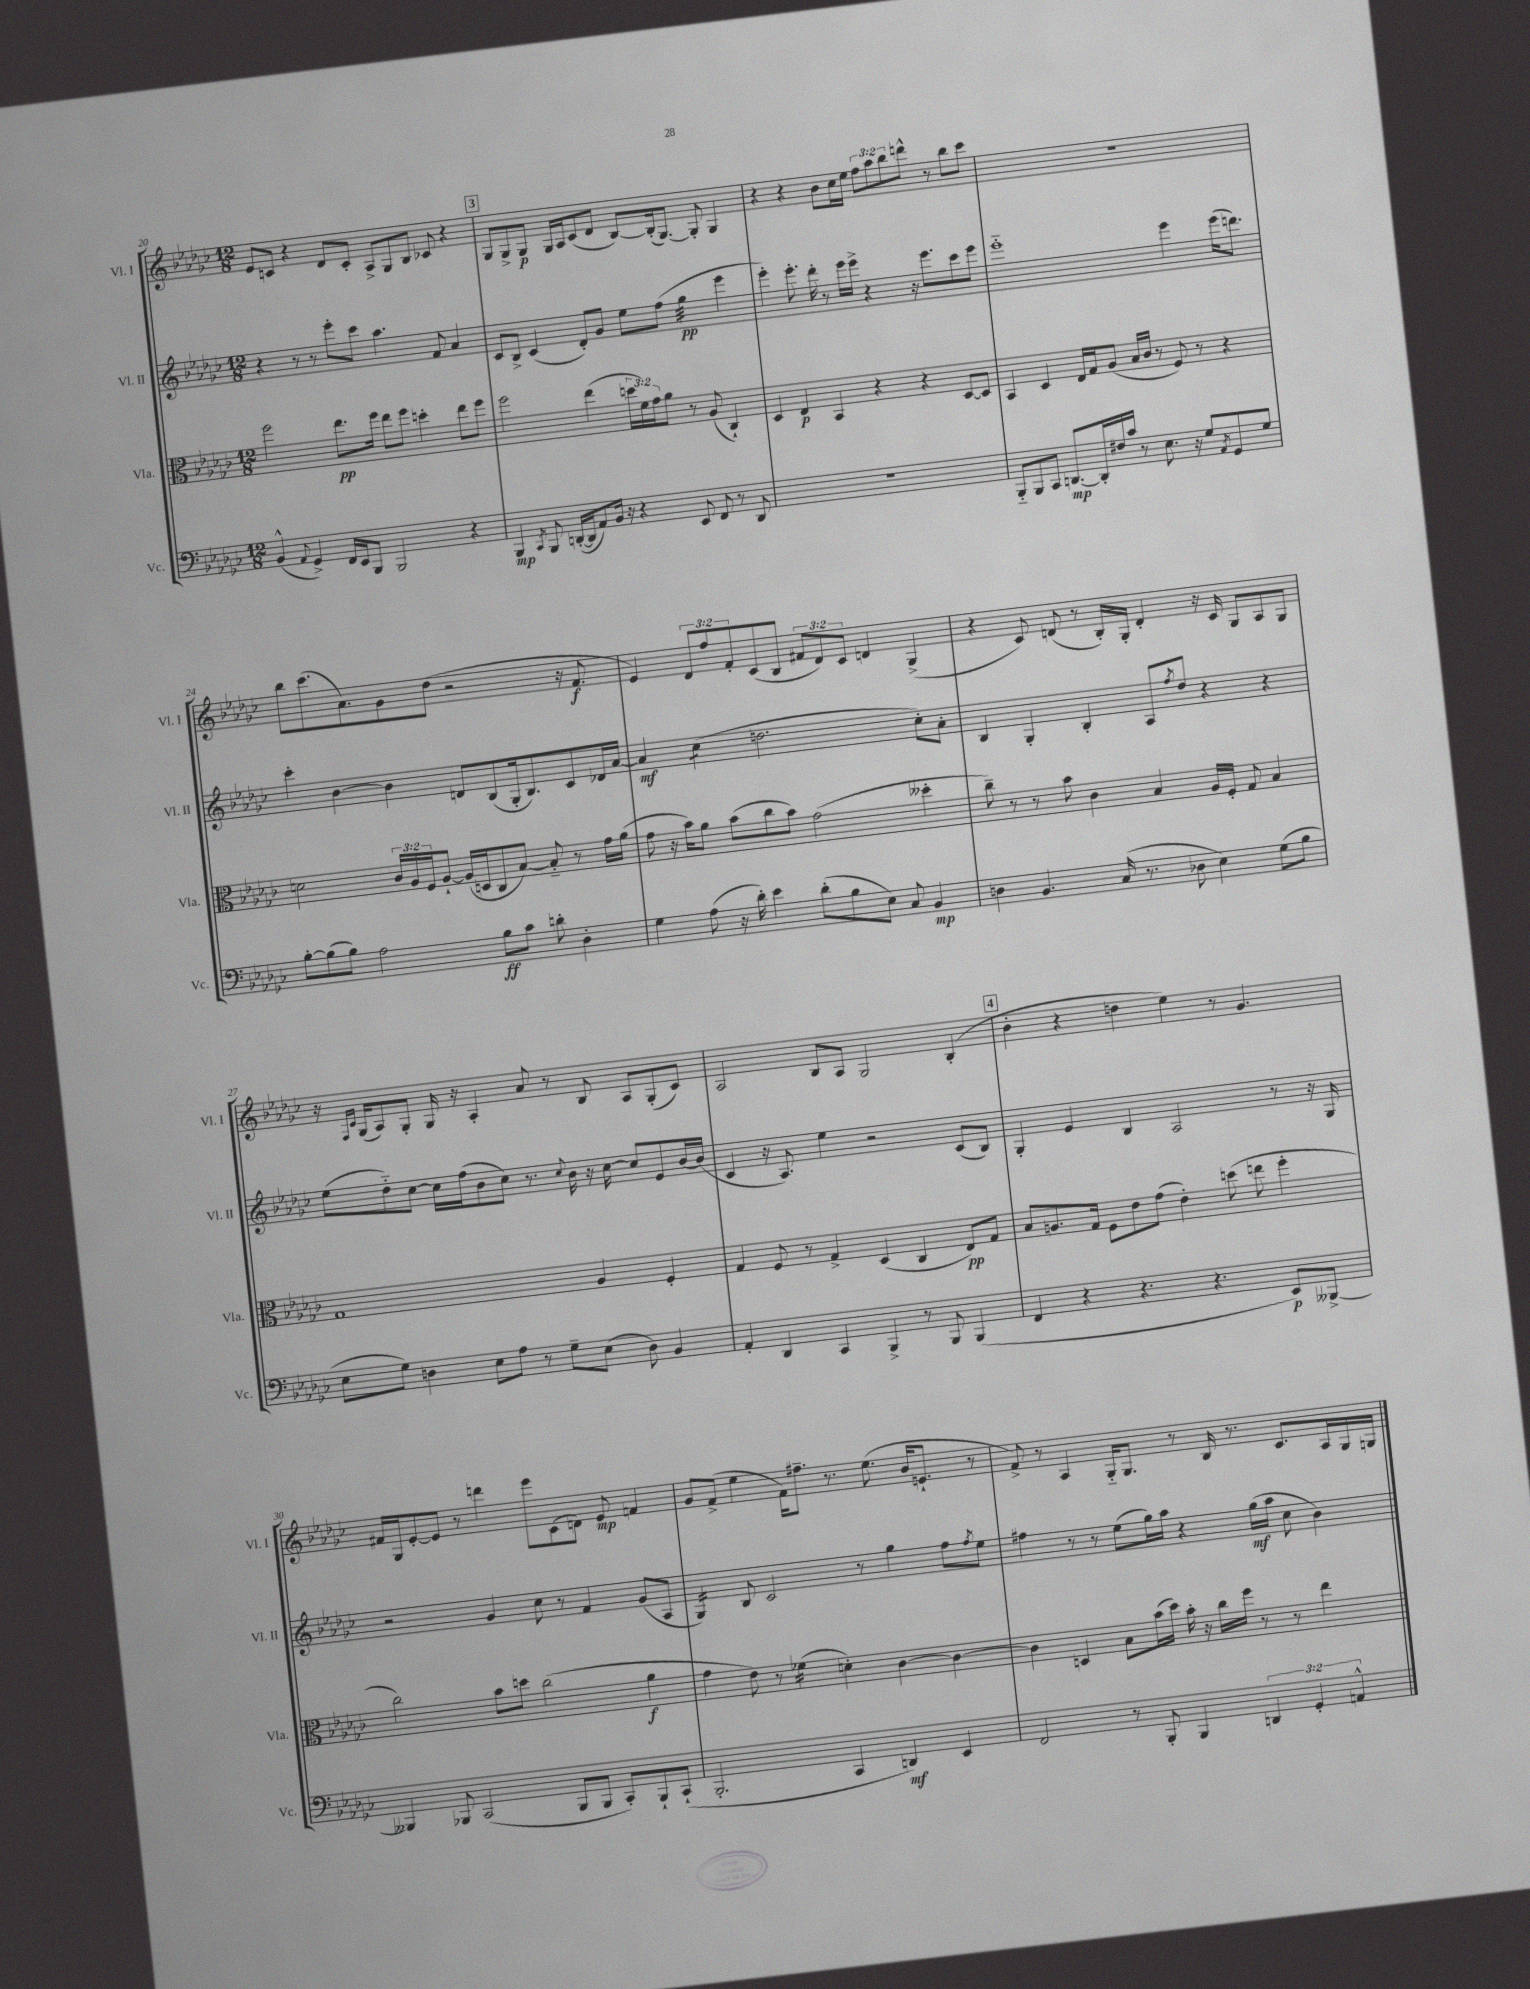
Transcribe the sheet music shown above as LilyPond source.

<<
\new StaffGroup <<
\new Staff = "s0" \with { instrumentName = "Vl. I" shortInstrumentName = "Vl. I" } {
    \clef treble \key ges \major \numericTimeSignature \time 12/8 \override Staff.TupletNumber.text = #tuplet-number::calc-fraction-text
    ees'8 c'8 r4 des'8 c'8-. aes8-> ges8 bes8 ces'8 r4 |
    \mark \markup { \box "3" } ges8 ges8-> ges8\p ges16 aes16 ces'8( des'8 bes8~) bes16-.( ges8.~) ges8-. ges4 |
    r4 r4 bes'8 ces''16 ees''16 \tuplet 3/2 { f''8 aes''8 bes''8 } d'''8-^ r8 bes''8 ces'''8 |
    R1. |
    bes''8 ces'''8.( aes'8.) ges'8 des''8( r2 r16 f'8.\f |
    ees'4) \tuplet 3/2 { des'8 f''8 f'8-. } ces'8( bes8 \tuplet 3/2 { fis'8 des'8) ces'8 } d'4 ges4->( |
    r4 ces'8) d'8( r8 bes16-.) ges16-. d'4-. r16 ces'16 ges8 aes8 ges8 |
    r16 \grace { f16 ces'16 } ges16( aes8) ges8-. ges16 r16 aes4-. aes'8 r8 bes8 aes8 ges8-.( ces'8) |
    aes2 bes8 aes8 ges2 bes4-.( |
    \mark \markup { \box "4" } bes'4-. r4 d''4 ees''4) r8 ges'4. |
    fis'16 ges16 ees'8~-. ees'8 r8 d'''4 ees'''8 ces'8( d'8) ees'8\mp f'4 |
    ges'8 f'8->( ees''4 f'16) fis''8.-- r8. ees''8.( bes'16 e'8.-! r8 |
    f'8->) r8 aes4 ges16-_ ges8. r8 bes16 r8. ces'8. aes16 ges16 g16 \bar "|." |
}
\new Staff = "s1" \with { instrumentName = "Vl. II" shortInstrumentName = "Vl. II" } {
    \clef treble \key ges \major \numericTimeSignature \time 12/8
    r4 r8 r8 ees'''8-. ces'''8 aes''4. f'8 aes'4 |
    \mark \markup { \box "3" } ces'8 bes8-> ces'4( des'8-.) ges'8 ees''8 f''8( ges''4:32\pp ees'''4 |
    ees'''4-.) ees'''8.-. des'''16-. r8 ees'''16 ees'''16-> r4 r16 ees'''8. ces'''8 ees'''8 |
    ees'''1-_ ees'''4 ees'''16( d'''8.) |
    ces'''4-. bes'4~ bes'4 d'8 bes8( ges16-. bes8.) ces'8 des'16 aes'16~ |
    aes'4\mf ces''4:8( d''2. ces''8-.) aes'8-. |
    bes4 ges4-. bes4-. aes8 \acciaccatura { f''8 } des''8 r4 r4 |
    ees''8( des''8-_) ces''8~ ces''16 f''16( bes'8 ces''8) r8. \appoggiatura { ces''8 } bes'16 r16 ces''16~ ces''8 ees'8 bes'16~ bes'16( |
    ces'4 r16 aes8.) ees''4 r2 ces'8( bes8) |
    \mark \markup { \box "4" } ges4-. ees'4 bes4 aes2 r8 r16 ges16 |
    r2 ges'4 ces''8 r8 f'4 ges'8( aes8 |
    ges4:16) bes8 ces'2 r8 ges''4 f''8 \acciaccatura { f''8 } ees''8 |
    fis''4 r8 r8 ees''8( ges''16) aes''16 r4 ges''16\mf( aes''16 ces''8 bes'4) \bar "|." |
}
\new Staff = "s2" \with { instrumentName = "Vla." shortInstrumentName = "Vla." } {
    \clef alto \key ges \major \numericTimeSignature \time 12/8 \override Staff.TupletNumber.text = #tuplet-number::calc-fraction-text
    f''2 ees''8.\pp f''16 ees''8 f''8 d''4-. ees''8 f''8 |
    \mark \markup { \box "3" } f''2 ees''4( \tuplet 3/2 { d''16 f'16) ges'16 } aes'8 r8 aes8( ces4-!) |
    des4 ees4\p bes,4 r4 r4 des8~ des8 |
    bes,4 des4 ees16 ges16 aes8( bes16 ces'16 r8 f8) r8 r4 |
    d'2 \tuplet 3/2 { ces'16 aes16 f16 } aes8~-! aes16( d16 ces8 bes8~) bes8-_ r8 ges'16 aes'16( |
    ges'8 r16 bes'16) aes'8 bes'8( ces''8 bes'8) ges'2( deses''4-. |
    ces''8--) r8 r8 bes'8 ces'4 bes4 aes16 f16-. ges8 bes4 |
    ges1 aes4 f4-. |
    ges4 f8 r8 ges4-> des4( ces4 ees8\pp) ges8 |
    \mark \markup { \box "4" } bes8 a8. ges16 f8 ees'8 ges'8( ees'4-.) d''8( e''8 f''4-. |
    ces''2) bes'8 d''8 ces''2( aes'4\f |
    ges'4 ees'8) r8 fes'4:16( d'4-.) ces'4~ ces'4~ |
    ces'4 d4 bes8 bes'16( des''16) bes'16-. r16 ces''16 f''16 r8 r8 ees''4 \bar "|." |
}
\new Staff = "s3" \with { instrumentName = "Vc." shortInstrumentName = "Vc." } {
    \clef bass \key ges \major \numericTimeSignature \time 12/8 \override Staff.TupletNumber.text = #tuplet-number::calc-fraction-text
    bes,4-^( \appoggiatura { aes,8 } ges,4->) f,16 ees,16 bes,,8 bes,,2 r4 |
    \mark \markup { \box "3" } bes,,4\mp \acciaccatura { ces,8 } bes,,8 d,16~-.( d,16 aes,8) bes,16 r16 r4 ees,8 f,8 r8 d,8 |
    R1. |
    bes,,8-_ bes,,8 ces,8 d,8.~\mp d,16-. fis16 ces'16 r8 ees8. r16 ges8 \acciaccatura { aes,8 } ges,8 ges8 |
    bes8~-. bes8( bes8) aes2 bes8\ff ces'8 d'8-. des4-. |
    ges4 aes8( r16 des'16-.) ees'4 des'8-.( bes8 ees8) ces8 bes,4\mp |
    d4 bes,4. ces16( r8. des8 ees4) ges8( bes8 |
    ees8 ges8) d4 ees8 aes8 r8 ges8-- ees8( d8) bes,4 |
    aes,4-. des,4 ces,4 bes,,4-> r8 bes,,8 bes,,4( |
    \mark \markup { \box "4" } f,4 r4 r4. r4. ees,8\p) beses,,8~-> |
    beses,,4 bes,,8 ces,2( bes,,8 bes,,8 ces,8-.) bes,,8-! ces,8-!( |
    bes,,2.-. ces,4 d,4\mf) ees,4 |
    f,2 r8 bes,,8-. bes,,4 \tuplet 3/2 { d,4 ges,4-. a,4-^ } \bar "|." |
}
>>
>>
\layout { \context { \Score currentBarNumber = #20 } }
